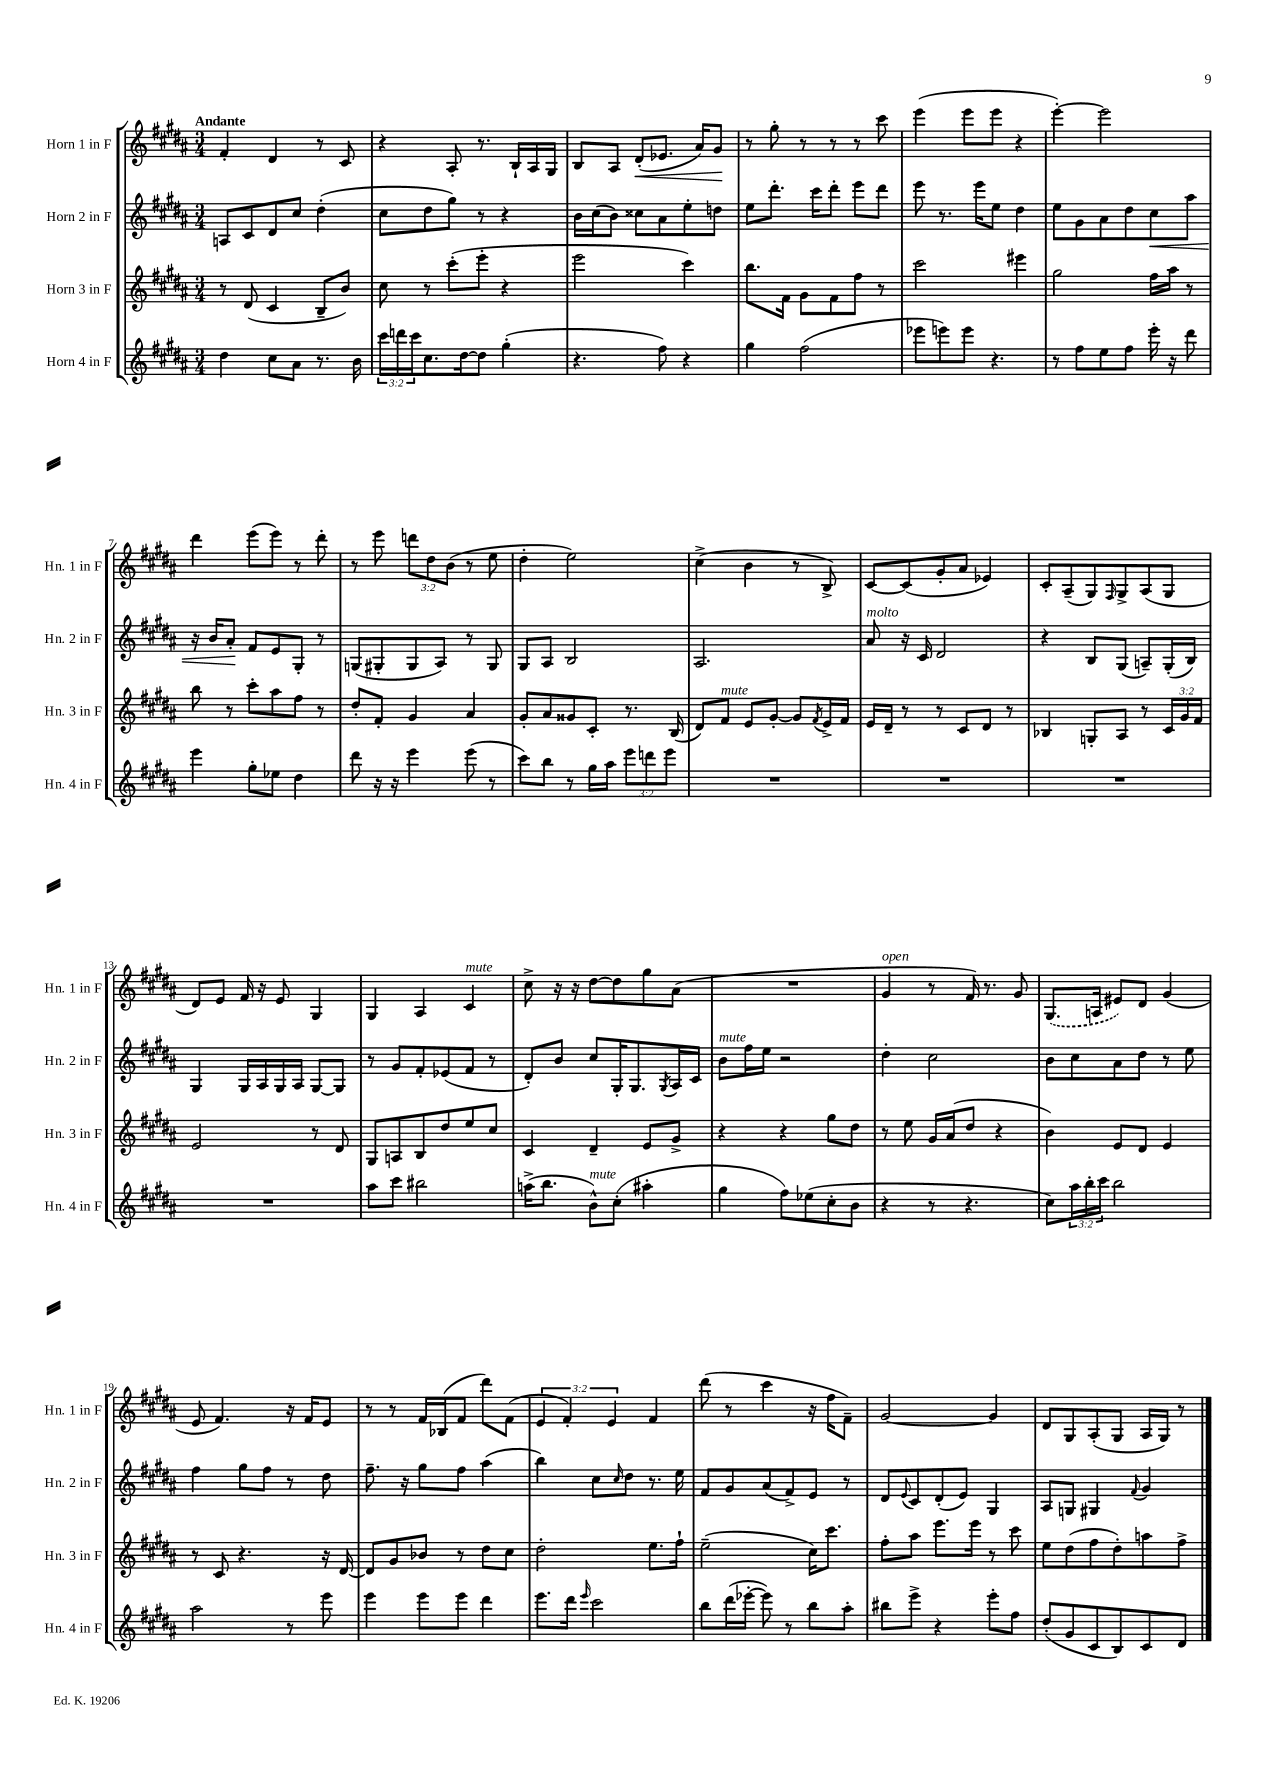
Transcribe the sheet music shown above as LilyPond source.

<<
\new StaffGroup <<
\new Staff = "s0" \with { instrumentName = "Horn 1 in F" shortInstrumentName = "Hn. 1 in F" } {
    \clef treble \key b \major \numericTimeSignature \time 3/4 \override Staff.TupletNumber.text = #tuplet-number::calc-fraction-text \tempo "Andante"
    fis'4-. dis'4 r8 cis'8 |
    r4 ais8-. r8. b16-! ais16 gis16 |
    b8 ais8 dis'8-.\<( ees'8. ais'16) gis'8\! |
    r8 gis''8-. r8 r8 r8 cis'''8 |
    e'''4( e'''8 e'''8 r4 |
    e'''4~-.) e'''2 |
    dis'''4 e'''8( e'''8) r8 dis'''8-. |
    r8 e'''8 \tuplet 3/2 { d'''8 dis''8 b'8( } r8 e''8 |
    dis''4-. e''2) |
    cis''4->( b'4 r8 b8->) |
    cis'8~ cis'8( gis'8-. ais'8 ees'4) |
    cis'8-. ais8--( gis8) \grace { fis16 } gis8-> ais8( gis8 |
    dis'8) e'8 fis'16 r16 e'8 gis4 |
    gis4 ais4 cis'4^\markup { \italic "mute" } |
    cis''8-> r16 r16 dis''8~ dis''8 gis''8 ais'8( |
    R2. |
    gis'4^\markup { \italic "open" } r8 fis'16) r8. gis'8 |
    \once \slurDashed gis8.( a16 eis'8) dis'8 gis'4( |
    e'8 fis'4.) r16 fis'16 e'8 |
    r8 r8 fis'16 bes16( fis'8 dis'''8) fis'8( |
    \tuplet 3/2 { e'4 fis'4-.) e'4 } fis'4 |
    dis'''8( r8 cis'''4 r16 fis''16 fis'8--) |
    gis'2~ gis'4 |
    dis'8 gis8 ais8-.( gis8 ais16 gis16) r8 \bar "|." |
}
\new Staff = "s1" \with { instrumentName = "Horn 2 in F" shortInstrumentName = "Hn. 2 in F" } {
    \clef treble \key b \major \numericTimeSignature \time 3/4
    a8 cis'8 dis'8 cis''8 dis''4-.( |
    cis''8 dis''8 gis''8) r8 r4 |
    b'16 cis''16( b'8) cisis''8 ais'8 e''8-. d''8 |
    e''8 dis'''8.-. cis'''16 dis'''8-. e'''8 dis'''8 |
    e'''8 r8. e'''16 e''8 dis''4 |
    e''8 gis'8 ais'8 dis''8 cis''8\< ais''8 |
    r16 b'16 ais'8-.\! fis'8 e'8 gis8-. r8 |
    g8( gis8-. gis8 ais8) r8 gis8 |
    gis8 ais8 b2 |
    ais2. |
    ais'8^\markup { \italic "molto" } r16 cis'16 dis'2 |
    r4 b8 gis8( a8--) gis16-.( b16) |
    gis4 gis16 ais16 gis16 ais16 gis8~ gis8 |
    r8 gis'8 fis'8-. ees'8( fis'8 r8 |
    dis'8-.) b'8 cis''8 gis16-. gis8. \acciaccatura { gis8 } ais16 cis'16 |
    b'8^\markup { \italic "mute" } fis''16 e''16 r2 |
    dis''4-. cis''2 |
    b'8 cis''8 ais'8 dis''8 r8 e''8 |
    fis''4 gis''8 fis''8 r8 dis''8 |
    fis''8.-- r16 gis''8 fis''8 ais''4( |
    b''4) cis''8 \grace { cis''16 } dis''8 r8. e''16 |
    fis'8 gis'8 ais'8( fis'8->) e'8 r8 |
    dis'8 \appoggiatura { e'8 } cis'8 dis'8-.( e'8) gis4 |
    ais8 g8 gis4 \appoggiatura { fis'8 } gis'4 \bar "|." |
}
\new Staff = "s2" \with { instrumentName = "Horn 3 in F" shortInstrumentName = "Hn. 3 in F" } {
    \clef treble \key b \major \numericTimeSignature \time 3/4 \override Staff.TupletNumber.text = #tuplet-number::calc-fraction-text
    r8 dis'8( cis'4 b8-- b'8) |
    cis''8 r8 cis'''8-.( e'''8-. r4 |
    e'''2 cis'''4) |
    b''8. fis'16 gis'8 fis'8 fis''8 r8 |
    cis'''2 eis'''4 |
    gis''2 fis''16 ais''16 r8 |
    b''8 r8 cis'''8-. ais''8 fis''8 r8 |
    dis''8-. fis'8-. gis'4 ais'4 |
    gis'8-. ais'8 gisis'8 cis'8-. r8. b16( |
    dis'8) fis'8^\markup { \italic "mute" } e'8 gis'8~-. gis'8 \acciaccatura { fis'8 } e'16-> fis'16 |
    e'16 dis'16-- r8 r8 cis'8 dis'8 r8 |
    bes4 g8-. ais8 r8 \tuplet 3/2 { cis'16 gis'16 fis'16 } |
    e'2 r8 dis'8 |
    gis8 a8 b8 dis''8 e''8 cis''8 |
    cis'4 dis'4-- e'8 gis'8-> |
    r4 r4 gis''8 dis''8 |
    r8 e''8 gis'16 ais'16( dis''8 r4 |
    b'4) e'8 dis'8 e'4 |
    r8 cis'8 r4. r16 dis'16~ |
    dis'8 gis'8 bes'8 r8 dis''8 cis''8 |
    dis''2-. e''8. fis''16-! |
    e''2--( cis''16) cis'''8. |
    fis''8-. ais''8 e'''8. e'''16 r8 cis'''8 |
    e''8 dis''8( fis''8 dis''8-.) a''8 fis''8-> \bar "|." |
}
\new Staff = "s3" \with { instrumentName = "Horn 4 in F" shortInstrumentName = "Hn. 4 in F" } {
    \clef treble \key b \major \numericTimeSignature \time 3/4 \override Staff.TupletNumber.text = #tuplet-number::calc-fraction-text
    dis''4 cis''8 ais'8 r8. b'16 |
    \tuplet 3/2 { cis'''16 d'''16 cis'''16 } cis''8. dis''16~ dis''8 gis''4-.( |
    r4. fis''8) r4 |
    gis''4 fis''2( |
    ees'''8 e'''8) e'''8 r4. |
    r8 fis''8 e''8 fis''8 e'''16-. r16 dis'''8 |
    e'''4 gis''8-. ees''8 dis''4 |
    dis'''8 r16 r16 e'''4 e'''8( r8 |
    cis'''8) b''8 r8 gis''16 ais''16 \tuplet 3/2 { e'''8 d'''8 e'''8 } |
    R2. |
    R2. |
    R2. |
    R2. |
    ais''8 cis'''8 bis''2 |
    a''16->( b''8. b'8-^^\markup { \italic "mute" }) cis''8-.( ais''4-. |
    gis''4 fis''8) ees''8( cis''8-. b'8 |
    r4 r8 r4. |
    cis''8) \tuplet 3/2 { ais''16 b''16-. cis'''16 } b''2 |
    ais''2 r8 e'''8 |
    e'''4 e'''8 e'''8 dis'''4 |
    e'''8. dis'''16 \grace { e'''16 } cis'''2 |
    b''8 dis'''16( ees'''16~-. ees'''8) r8 b''8 ais''8-. |
    bis''8 e'''8-> r4 e'''8-. fis''8 |
    dis''8-.( gis'8 cis'8 b8) cis'8 dis'8 \bar "|." |
}
>>
>>
